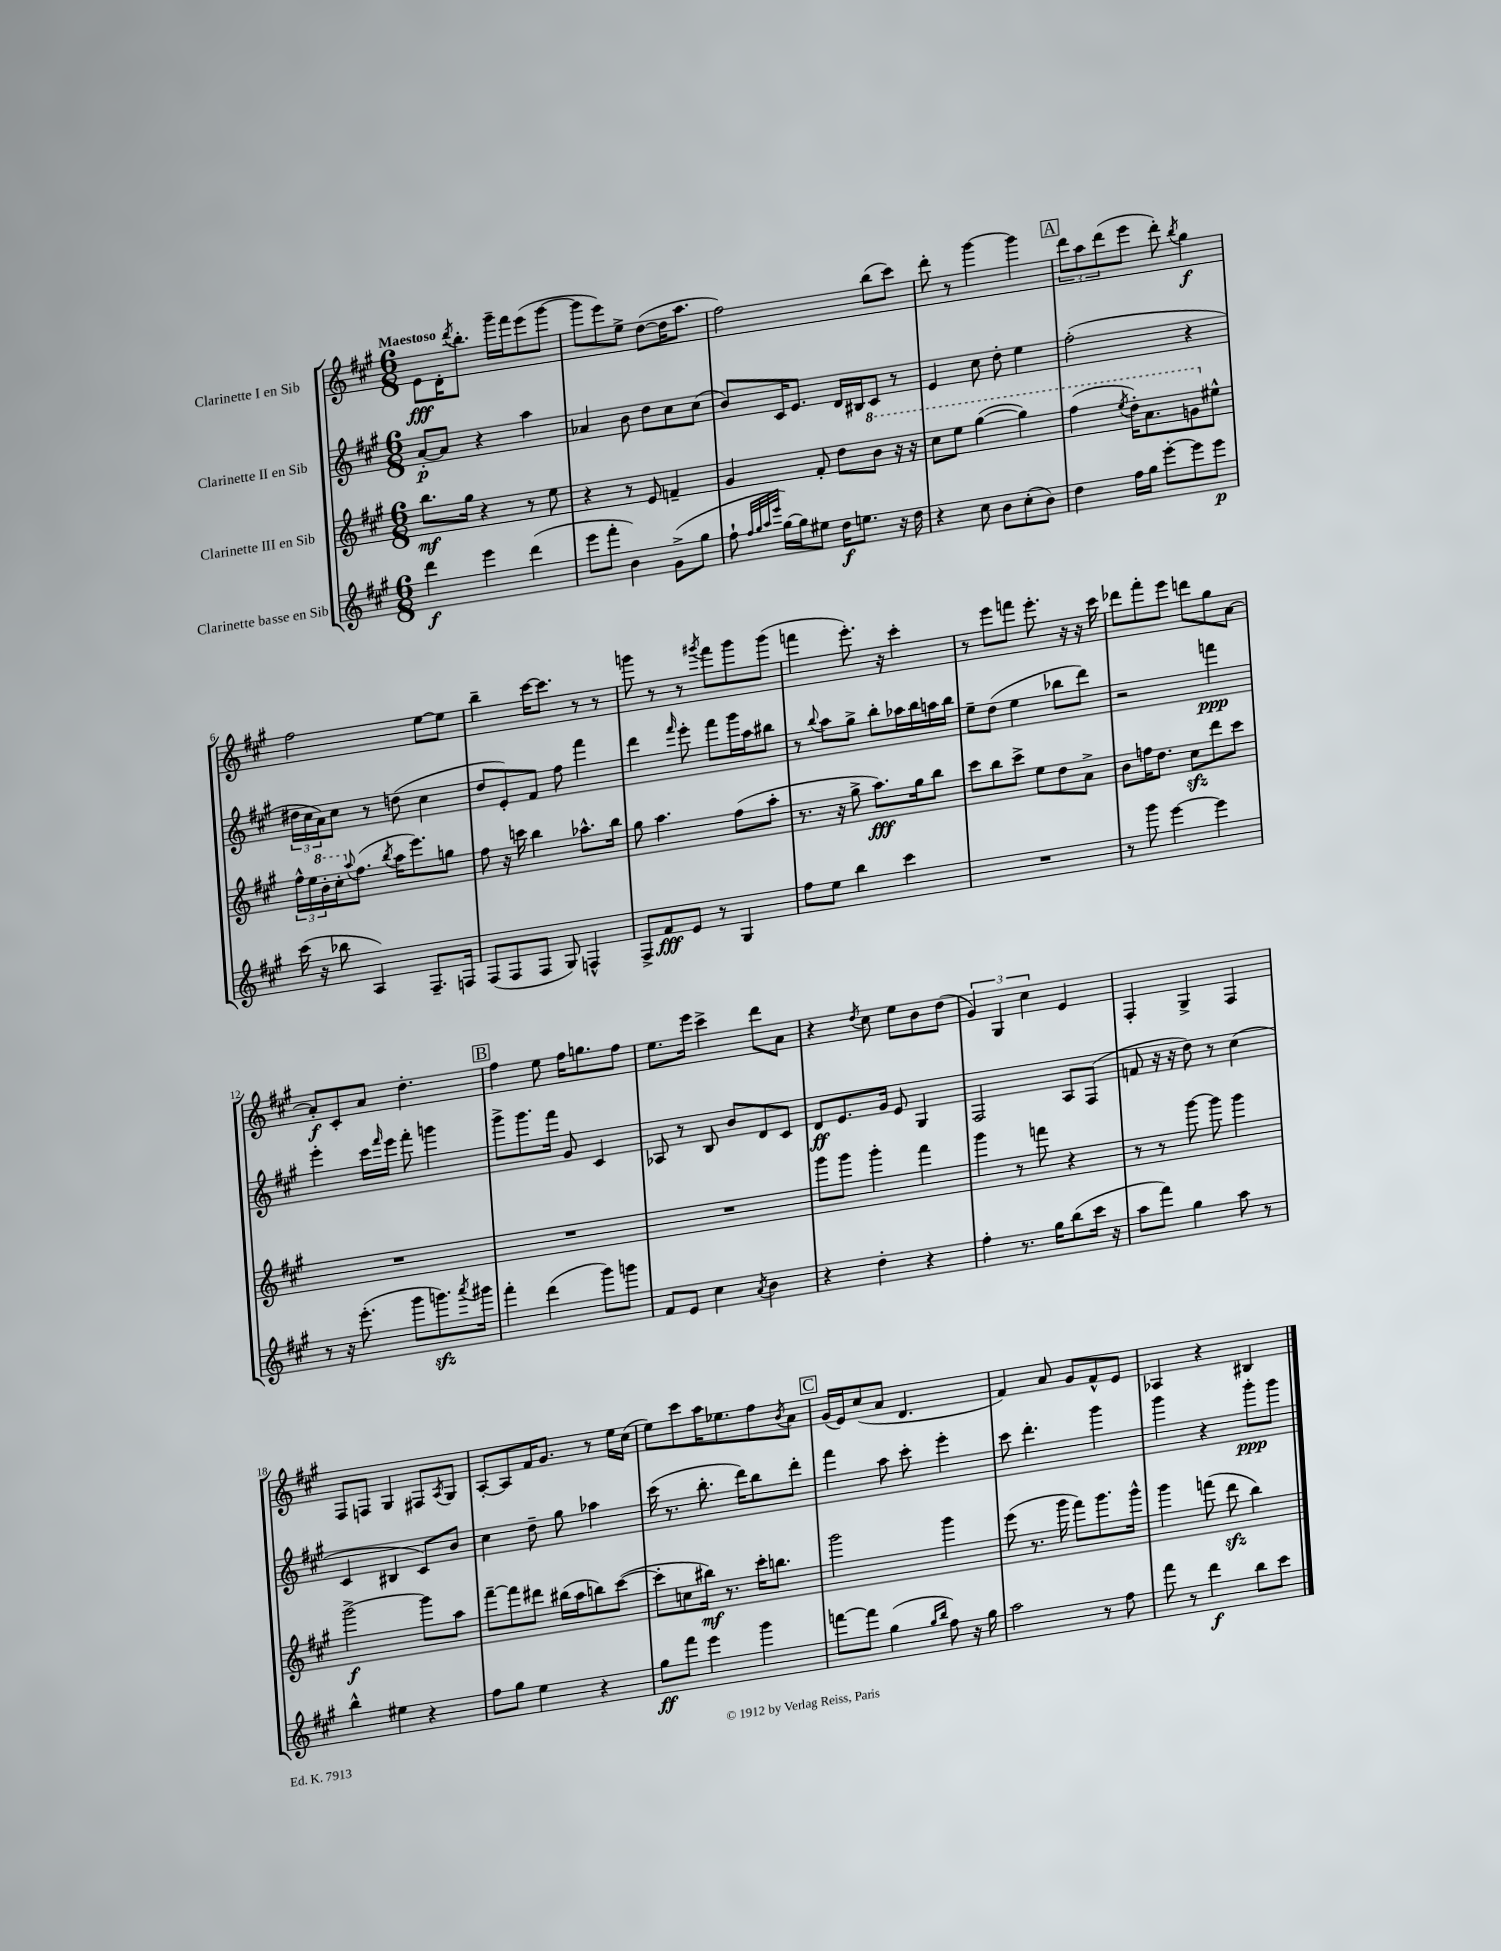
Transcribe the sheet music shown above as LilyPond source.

<<
\new StaffGroup <<
\new Staff = "s0" \with { instrumentName = "Clarinette I en Sib" } {
    \clef treble \key a \major \numericTimeSignature \time 6/8 \tempo "Maestoso"
    e'8\fff d'16-. \acciaccatura { d'''8 } b''8.-. gis'''16-- fis'''16 e'''8( gis'''8~ |
    gis'''8 e'''8) e''8-> d''8~( d''16 a''8. |
    fis''2) b''8( cis'''8) |
    d'''8-. r8 gis'''4~ gis'''4 |
    \mark \markup { \box "A" } \tuplet 3/2 { d'''8 a''8 d'''8( } e'''8 d'''8-.) \acciaccatura { b''8 } gis''4\f |
    fis''2 e''8~ e''8 |
    b''4-- cis'''16~ cis'''8. r8 r8 |
    g'''8 r8 r8 \acciaccatura { gis'''8 } fis'''8 gis'''8 gis'''8( |
    f'''4 e'''8.-.) r16 cis'''4-. |
    r8 e'''8 f'''8 e'''8.-. r16 r16 cis'''16 |
    des'''8 fis'''8-. e'''8 d'''8 gis''8 a'8~ |
    a'8-.\f cis'8-. a'8 d''4.-. |
    \mark \markup { \box "B" } fis''4 e''8 fis''16 g''8. fis''8 |
    e''8. e'''16 cis'''4-> d'''8 a'8 |
    r4 \acciaccatura { d''8 } cis''8 e''8 b'8 d''8( |
    \tuplet 3/2 { gis'4) gis4 cis''4 } e'4 |
    fis4-. gis4-> fis4 |
    fis8 f8 gis4 fis8 \acciaccatura { a8 } gis8 |
    a8~-. a8 fis'16 gis'8. r8 e''16 cis''16( |
    e''8) cis'''8 a''16 ees''8. fis''8 \acciaccatura { b'8 } a'8 |
    \mark \markup { \box "C" } gis'16( e'16) cis''8( a'8 d'4. |
    fis'4) a'8 gis'8 fis'8-^ e'8 |
    aes4 r4 bis4 \bar "|." |
}
\new Staff = "s1" \with { instrumentName = "Clarinette II en Sib" } {
    \clef treble \key a \major \numericTimeSignature \time 6/8
    a'8~-.\p a'8 r4 a''4 |
    aes'4 b'8 d''8 cis''8 cis''8( |
    b'8) cis'16 e'8. d'16 bis16 cis'8 r8 |
    e'4 cis''8 d''8-. e''4 |
    \mark \markup { \box "A" } fis''2-.( r4 |
    \tuplet 3/2 { dis''16 cis''16 a'16) } cis''8 r8 d''8( cis''4 |
    d''8 e'8-.) fis'8 fis''8 fis'''4 |
    d'''4 \grace { fis'''16 } e'''8-. fis'''8 gis'''16 a''16 bis''8 |
    r8 \appoggiatura { b''8 } a''8 gis''8-> b''8-. aes''16 b''16 a''16 b''16 |
    e''8-- d''8( e''4 bes''8 d'''8) |
    r2 f'''4\ppp |
    e'''4-. cis'''16 \grace { fis'''16 } e'''16 fis'''8-. g'''4 |
    \mark \markup { \box "B" } gis'''8-> gis'''8. fis'''16 gis'8 cis'4 |
    aes8 r8 b8 b'8 d'8 cis'8 |
    d'8\ff e'8. gis'16 e'8 gis4 |
    fis2 a8 fis8( |
    f'8 r16 r16 d''8) r8 cis''4( |
    cis'4 bis4 cis'8) b'8 |
    cis''4 d''8-- gis''8 aes''4 |
    cis'''16( r8. b''8.-. d'''16) b''8 d'''8-. |
    \mark \markup { \box "C" } fis'''4 a''8 cis'''8-. e'''4-. |
    cis'''8 d'''4.-. gis'''4 |
    gis'''4 r4 gis'''8-.\ppp gis'''8 \bar "|." |
}
\new Staff = "s2" \with { instrumentName = "Clarinette III en Sib" } {
    \clef treble \key a \major \numericTimeSignature \time 6/8
    b''8.\mf gis''16 r4 r8 e''8 |
    r4 r8 e'8 f'4-- |
    gis'4 fis'8-. d''8 \ottava #1 b''8 r16 r16 |
    cis'''8 e'''8 gis'''4~( gis'''4) |
    \mark \markup { \box "A" } fis'''4( \acciaccatura { e'''8 } d'''16-.) a''8. g''8 \ottava #0 eis''8-^ |
    \tuplet 3/2 { fis''16-^ e''16 \ottava #1 b''16-. } cis'''16-. \ottava #0 \appoggiatura { a''8 } fis''8.( \acciaccatura { b''8 } a''16 e'''8.) g''8 |
    fis''8 r16 c'''16 b''4 aes''8.-^ b''16 |
    gis''8 a''4. fis''8( a''8-. |
    r8. r16 gis''8-> a''8.\fff) gis''16 b''8 |
    cis'''8 b''8 cis'''8-> e''8 d''8 a'8-> |
    b'8 f''16 d''8. cis''8\sfz d'''8 cis'''8 |
    R2. |
    \mark \markup { \box "B" } R2. |
    R2. |
    gis'''8 gis'''8 gis'''4-. fis'''4 |
    gis'''4 r8 f'''8 r4 |
    r8 r8 gis'''8~ gis'''8 gis'''4 |
    gis'''2~->\f gis'''8 a''8 |
    fis'''8~-- fis'''8 dis'''8 bis''16( a''16 b''8) cis'''8~( |
    cis'''8-. c''8 bis''16\mf) r8. cis'''16-. b''8. |
    \mark \markup { \box "C" } gis'''2 gis'''4 |
    e'''8( r8. gis'''16 fis'''8) gis'''8. gis'''16-^ |
    gis'''4 f'''8( d'''8\sfz b''4) \bar "|." |
}
\new Staff = "s3" \with { instrumentName = "Clarinette basse en Sib" } {
    \clef treble \key a \major \numericTimeSignature \time 6/8
    d'''4\f e'''4 d'''4( |
    e'''8 fis'''8-. b'4) gis'8->( gis''8 |
    fis''8-! \grace { fis''32 gis''32 a''32 e'''32 } gis''16~) gis''16 eis''8 d''16\f e''8. r16 d''16 |
    r4 cis''8 b'8 cis''8-.( b'8) |
    \mark \markup { \box "A" } d''4 fis''16 gis''16 e'''8~-. e'''8 e'''8\p |
    cis'''16( r16 bes''8 a4) fis8.-- f16 |
    fis8( fis8 fis8 gis8) f4-^ |
    fis8-> fis'8\fff e'8 r8 gis4 |
    fis''8 e''8 b''4 cis'''4 |
    R2. |
    r8 gis'''8 e'''4~ e'''4 |
    r8 r16 e'''8.-.( gis'''8 g'''8.\sfz) \acciaccatura { a'''8 } gis'''16 |
    \mark \markup { \box "B" } fis'''4-. d'''4( gis'''8) g'''8 |
    fis'8 e'8 cis''4 \acciaccatura { a'8 } b'4 |
    r4 d''4-. r4 |
    fis''4-. r8. gis''16 b''8( cis'''16 r16 |
    a''8 fis'''8) gis''4 a''8 r8 |
    b''4-^ eis''4 r4 |
    fis''8 gis''8 e''4 r4 |
    gis''8\ff fis'''8 e'''4 gis'''4 |
    \mark \markup { \box "C" } f'''8~ f'''8 gis''4( \grace { gis''16 b''16 } fis''8) r16 gis''16 |
    a''2 r8 fis''8 |
    fis'''8 r8 d'''4\f b''8 cis'''8 \bar "|." |
}
>>
>>
